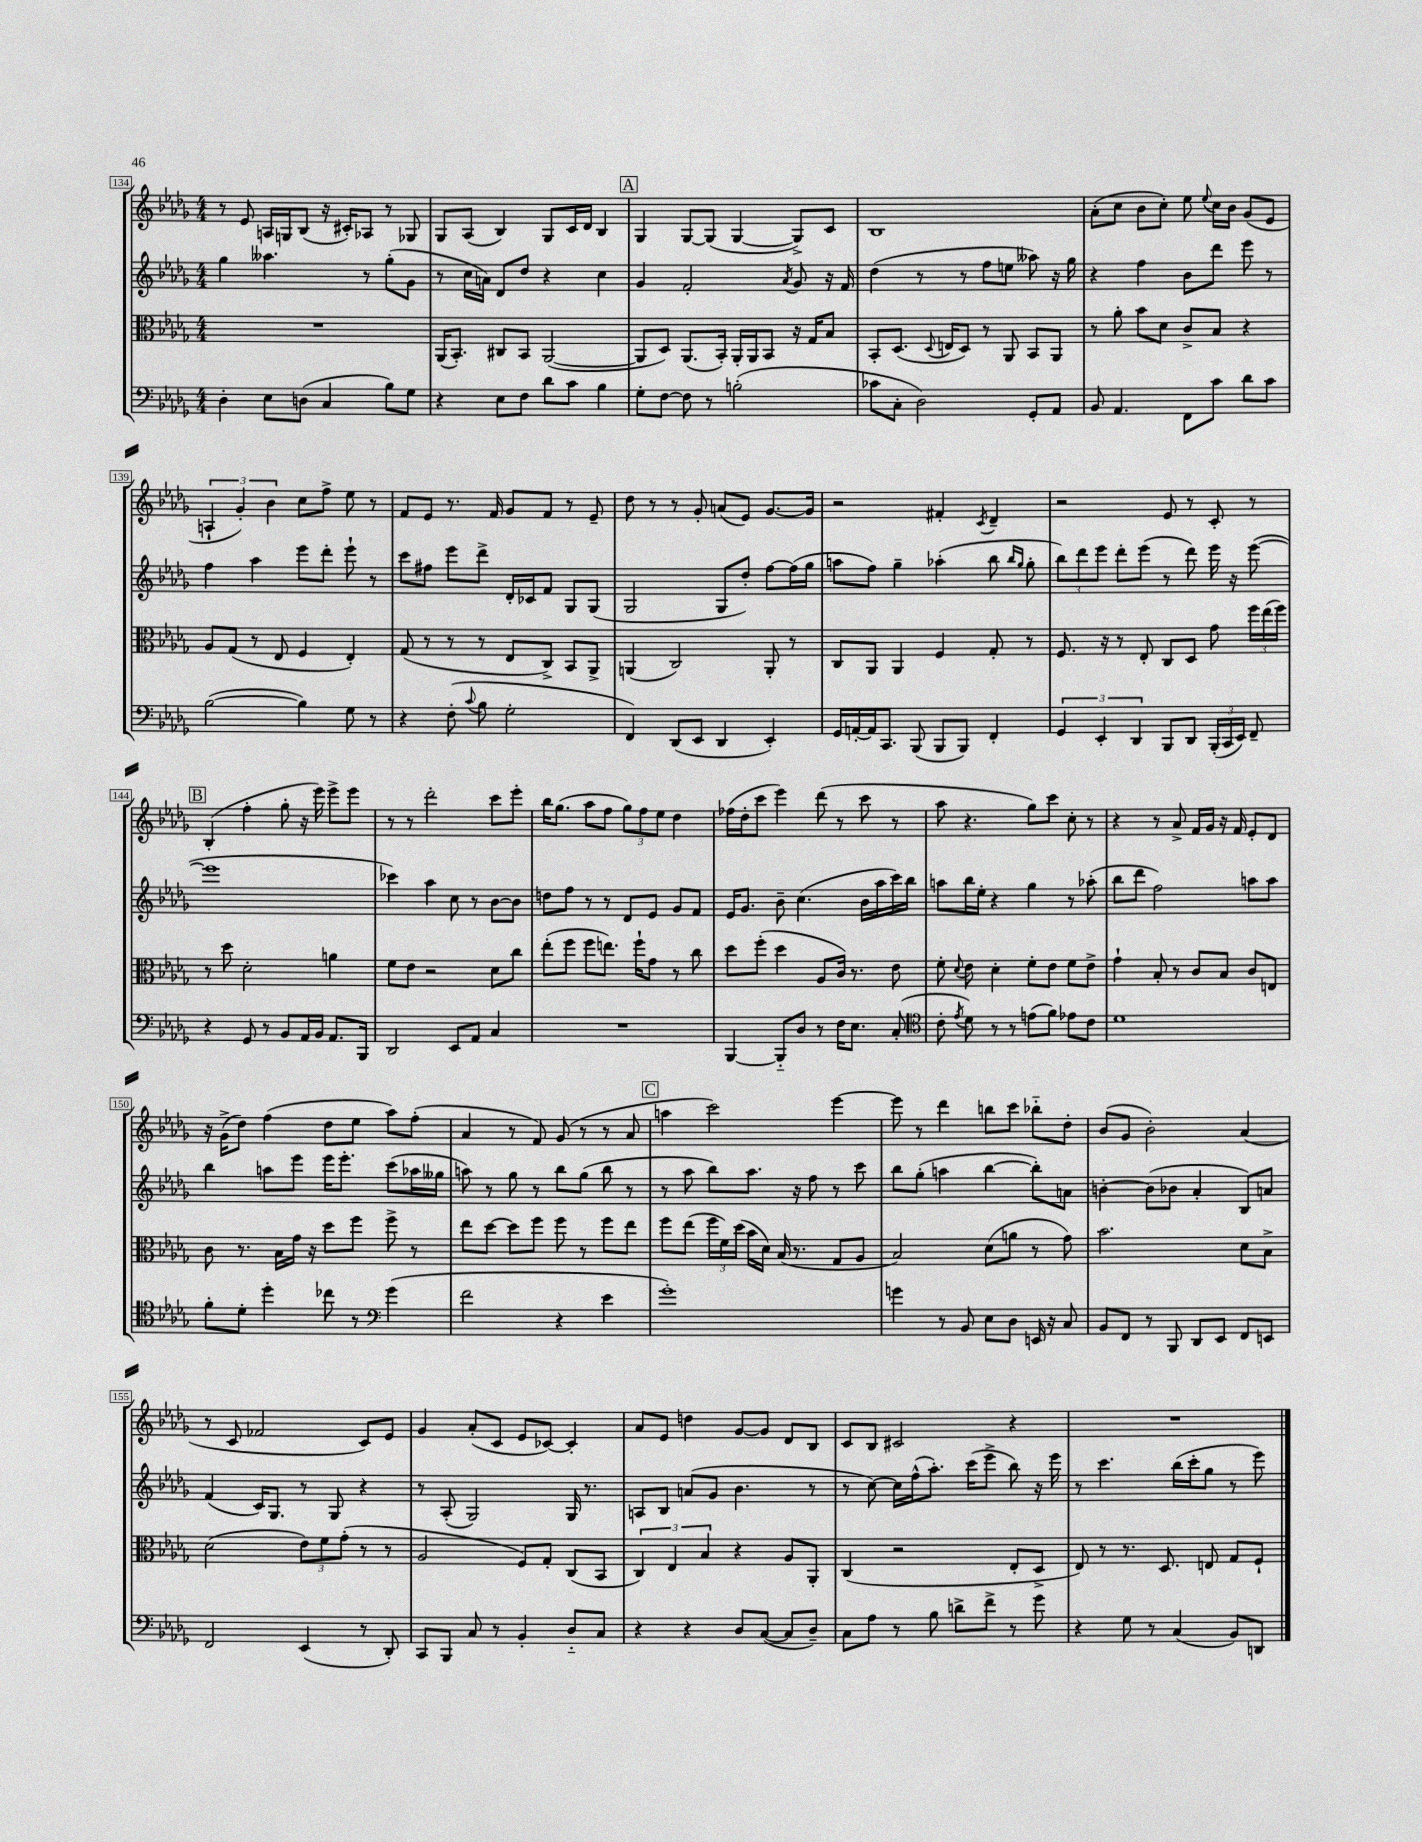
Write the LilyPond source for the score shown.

<<
\new StaffGroup <<
\new Staff = "s0" {
    \clef treble \key des \major \numericTimeSignature \time 4/4
    \autoBeamOff r8 ees'8 a16[ g16 bes8]( r16 cis'16[-.) aes8] r8 ges8 |
    ges8[ aes8]( bes4) ges8[ c'16 des'16] bes4 |
    \mark \markup { \box "A" } ges4 ges8[~ ges8]( ges4~ ges8[->) c'8] |
    bes1 |
    aes'8[-.( c''8] bes'8[ c''8]-.) ees''8 \appoggiatura { ees''8 } c''16[ bes'16] ges'8[( ees'8] |
    \tuplet 3/2 { a4-! ges'4-.) bes'4 } c''8[ f''8]-> ees''8 r8 |
    f'8[ ees'8] r8. f'16 ges'8[ f'8] r8 ees'8-- |
    des''8 r8 r8 ges'8-. a'8[( ees'8]) ges'8.[~ ges'16] |
    r2 fis'4-. \acciaccatura { c'8 } des'4-- |
    r2 ees'8 r8 c'8-. r8 |
    \mark \markup { \box "B" } bes4-.( f''4-. ges''8-. r16 ees'''16) ees'''8[-> ees'''8] |
    r8 r8 des'''2-. c'''8[ ees'''8]-. |
    bes''16[ ges''8.]( aes''8[ f''8] \tuplet 3/2 { ges''8[) f''8 ees''8] } des''4 |
    fes''16[( des''16-. c'''8] ees'''4) des'''8( r8 c'''8 r8 |
    aes''8 r4. ges''8[) c'''8] c''8-. r8 |
    r4 r8 aes'8-> f'16[ ges'16] r16 f'16 ees'8[-. des'8] |
    r16 ges'16[->( des''8]) f''4( des''8[ ees''8] aes''8[) f''8]-.( |
    aes'4 r8 f'8) ges'8( r8 r8 aes'8 |
    \mark \markup { \box "C" } a''4 c'''2) ees'''4~ |
    ees'''8 r8 des'''4 b''8[ c'''8] bes''8[-_ des''8]-. |
    bes'8[( ges'8] bes'2-.) aes'4( |
    r8 c'8 fes'2 c'8[) ees'8] |
    ges'4 aes'8[-.( c'8] ees'8[ ces'8]~) ces'4-. |
    aes'8[ ees'8] d''4 ges'8[~ ges'8] des'8[ bes8] |
    c'8[ bes8] cis'2 r4 |
    R1 \bar "|." |
}
\new Staff = "s1" {
    \clef treble \key des \major \numericTimeSignature \time 4/4
    \autoBeamOff ges''4 aeses''4. r8 ges''8[-.( ges'8] |
    r8 c''16[ a'16]) des'8[ des''8] r4 c''4 |
    \mark \markup { \box "A" } ges'4 f'2-. \acciaccatura { aes'8 } ges'8 r16 f'16 |
    des''4( r8 r8 f''8[ e''8] aeses''8) r16 ges''16 |
    r4 f''4 bes'8[ des'''8] ees'''8 r8 |
    f''4 aes''4 ees'''8[ des'''8]-. ees'''8-! r8 |
    c'''8[ fis''8] ees'''8[ des'''8]-> des'16[-. ces'16 f'8] ges8[ ges8]( |
    ges2 ges8[ des''8]-.) f''8[~ f''16( ges''16] |
    a''8[ f''8]) ges''4-- aes''4-.( bes''8 \grace { bes''16[ ges''16] } ges''8-. |
    \tuplet 3/2 { bes''8[) des'''8 ees'''8] } des'''8[-. ees'''8]( r8 des'''8) ees'''16 r16 ees'''8~( |
    \mark \markup { \box "B" } ees'''1 |
    ces'''4) aes''4 c''8 r8 bes'8[~ bes'8] |
    d''8[ f''8] r8 r8 des'8[ ees'8] ges'8[ f'8] |
    ees'16[ ges'8.] bes'8-- c''4.( bes'16[ aes''16 c'''16) bes''16] |
    a''8[ bes''16 ees''16]-. r4 ges''4 r8 aes''8-.( |
    bes''8[ des'''8] f''2) a''8[ a''8] |
    bes''4 a''8[ ees'''8] ees'''16[ ees'''8.]-. c'''8[( aes''16 geses''16] |
    a''8) r8 ges''8 r8 bes''8[ ges''8]( bes''8 r8 |
    \mark \markup { \box "C" } r8 aes''8 bes''8[) aes''8.] r16 f''8 r8 c'''8 |
    bes''8[ ges''8]-.( a''4 bes''4~ bes''8[-.) a'8] |
    b'4~-. b'8[( bes'8] aes'4-. bes8[) a'8] |
    f'4( c'16[) ges8.] r8 ges8 r4 |
    r8 aes8-.( ges2) ges16 r8. |
    a8[ bes8] a'8[( ges'8] bes'4. r8 |
    r8 c''8~) c''16[ f''16-^( aes''8.]-.) c'''16[( ees'''8]-> bes''8) r16 ees'''16 |
    r8 c'''4. bes''16[( c'''16-. ges''8] r8 ees'''8) \bar "|." |
}
\new Staff = "s2" {
    \clef alto \key des \major \numericTimeSignature \time 4/4
    \autoBeamOff R1 |
    aes,16[( bes,8.]-.) cis8[ bes,8] aes,2~( |
    \mark \markup { \box "A" } aes,8[ des8]) aes,8.[( bes,16]-.) aes,16[-. aes,16 bes,8] r16 ges16[ bes8] |
    bes,8[-. des8.]( \appoggiatura { des8 } e16[ des8]) r8 aes,8 bes,8[ aes,8] |
    r8 aes'8-. bes'8[ des'8] c'8[-> bes8] r4 |
    aes8[ ges8]( r8 ees8 f4 ees4-.) |
    ges8( r8 r8 r8 ees8[ c8]->) bes,8[ aes,8]-> |
    a,4( c2) a,8-. r8 |
    c8[ aes,8] aes,4 f4 ges8-. r8 |
    f8. r16 r8 ees8-. c8[ des8] ges'8 \tuplet 3/2 { f''16[ ees''16( f''16]) } |
    \mark \markup { \box "B" } r8 des''8 des'2-. a'4 |
    f'8[ ees'8] r2 des'8[ c''8] |
    ees''8[-.( f''8] f''8[ e''8.]) f''16[-! ges'8] r8 c''8 |
    des''8[ f''8]-.( des''4 aes8[ c'16]) r8. ees'8 |
    f'8-. \appoggiatura { des'8 } ees'8 des'4-. f'8[-. ees'8] f'8[ ees'8]-> |
    ges'4-! bes8-. r8 c'8[ bes8] c'8[ e8] |
    c'8 r8. bes16[ ges'16] r16 des''8[ f''8] f''8-> r8 |
    ees''8[ des''8]~ des''8[ f''8] f''8 r8 f''8[ ees''8] |
    \mark \markup { \box "C" } f''8[ ees''8]( \tuplet 3/2 { f''16[ f'16) des''16]( } bes'16[ des'16]) bes16( r8. ges8[ aes8] |
    bes2) des'8[( a'8] r8 ges'8) |
    bes'2. des'8[ bes8]-> |
    des'2( \tuplet 3/2 { ees'8[) f'8 ges'8]-.( } r8 r8 |
    aes2 f8[) ges8]-. c8[( bes,8] |
    \tuplet 3/2 { c4) ees4 bes4 } r4 aes8[ aes,8]-. |
    c4( r2 ees8[-. des8]-> |
    ees8) r8 r8. des8. e8 ges8[ f8]-! \bar "|." |
}
\new Staff = "s3" {
    \clef bass \key des \major \numericTimeSignature \time 4/4
    \autoBeamOff des4-. ees8[ d8]( c4 bes8[) ges8] |
    r4 ees8[ f8] des'8[ c'8] bes4 |
    \mark \markup { \box "A" } ges8[-. f8]~ f8 r8 b2-.( |
    ces'8[ c8]-. des2) ges,8[-. aes,8] |
    bes,8 aes,4. f,8[ c'8] des'8[ c'8] |
    bes2~( bes4) ges8 r8 |
    r4 f8-.( \appoggiatura { c'8 } bes8 ges2-. |
    f,4) des,8[( ees,8] des,4 ees,4-.) |
    ges,16[ a,16~-. a,16 c,8.] bes,,8( bes,,8[ bes,,8]) f,4-. |
    \tuplet 3/2 { ges,4 ees,4-. des,4 } bes,,8[ des,8] \tuplet 3/2 { bes,,16[-.( c,16 ees,16]) } f,8-- |
    \mark \markup { \box "B" } r4 ges,8 r8 bes,8[ aes,16 bes,16] aes,8.[ bes,,16] |
    des,2 ees,8[ aes,8] c4 |
    R1 |
    bes,,4~ bes,,8[-_ des8] r8 f16[ ees8.] c8-.( |
    \clef tenor c'8-. \acciaccatura { ees'8 } des'8) r8 r8 e'8[( f'8]) ees'8[ c'8] |
    des'1 |
    f'8[-. des'8]-. des''4-. ces''8 r8 \clef bass ges'4( |
    f'2 r4 ees'4 |
    \mark \markup { \box "C" } ges'1-.) |
    g'4 r8 bes,8 ees8[ des8] e,16 r16 c8 |
    bes,8[ f,8] r8 bes,,8 des,8[ ees,8] f,8[ e,8] |
    f,2 ees,4( r8 des,8-.) |
    c,8[ bes,,8] c8 r8 bes,4-. des8[-_ c8] |
    r4 r4 des8[ c8]~( c8[ des8]--) |
    c8[ aes8] r8 bes8 d'8[-> f'8]-> r8 ges'8 |
    r4 ges8 r8 c4( bes,8[) d,8] \bar "|." |
}
>>
>>
\layout { \context { \Score currentBarNumber = #134 \override BarNumber.stencil = #(make-stencil-boxer 0.1 0.3 ly:text-interface::print) } }
